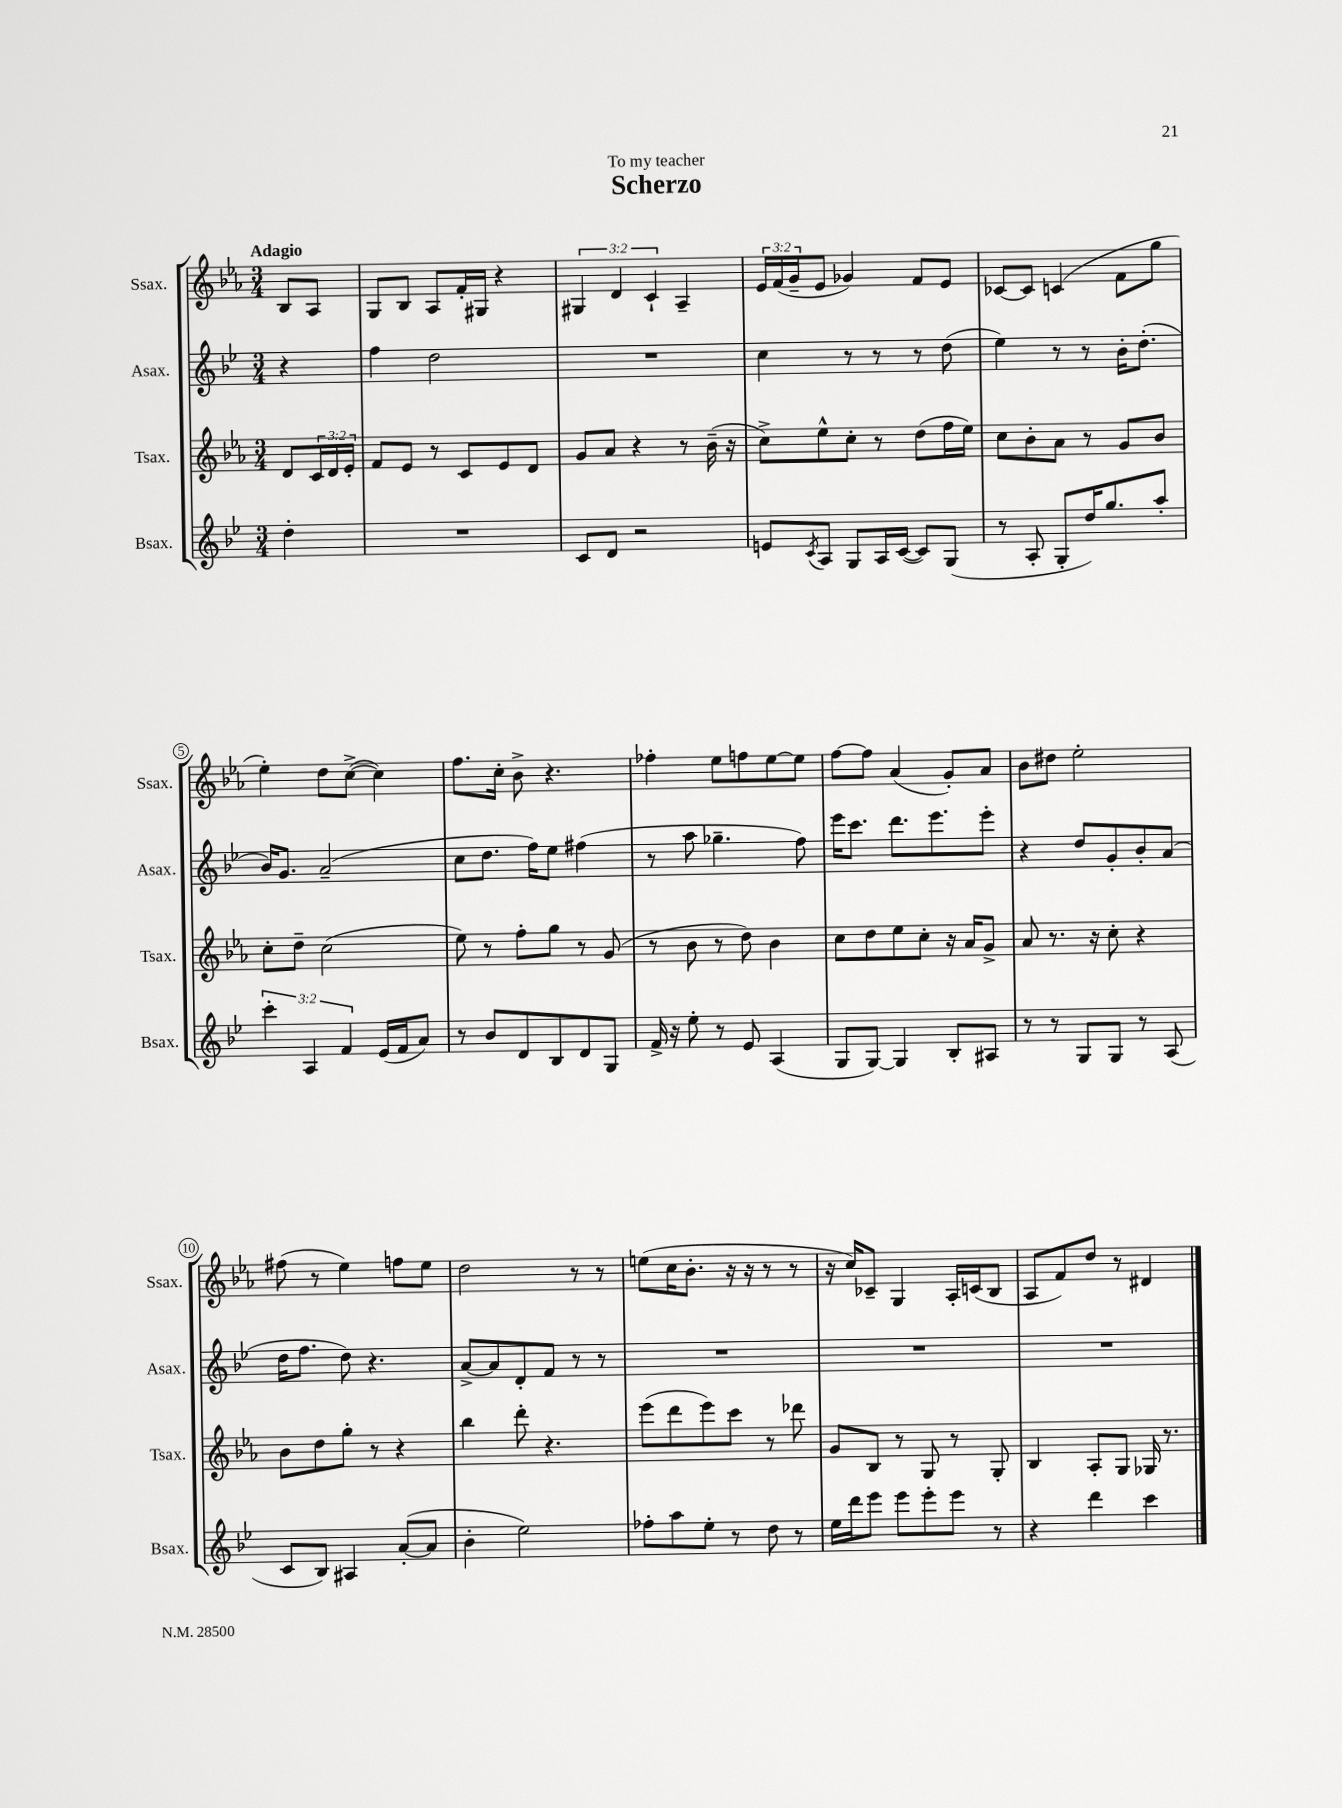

**kern	**kern	**kern	**kern
*part4	*part3	*part2	*part1
*staff4	*staff3	*staff2	*staff1
*I"Bsax.	*I"Tsax.	*I"Asax.	*I"Ssax.
*I'Bsax.	*I'Tsax.	*I'Asax.	*I'Ssax.
*clefG2	*clefG2	*clefG2	*clefG2
*k[b-e-]	*k[b-e-a-]	*k[b-e-]	*k[b-e-a-]
*M3/4	*M3/4	*M3/4	*M3/4
=	=	=	=
!	!	!	!LO:TX:a:B:t=Adagio
4dd'\	8d/L	4r	8B-/L
.	24c/L	.	8A-/J
.	24d/	.	.
.	24e-'/JJ	.	.
=1	=1	=1	=1
2.r	8f/L	4ff\	8G/L
.	8e-/J	.	8B-/J
.	8r	2dd\	8A-/L
.	8c/L	.	16f'/L
.	.	.	16G#X/JJ
.	8e-/	.	4r
.	8d/J	.	.
=2	=2	=2	=2
8c/L	8g/L	2.r	6G#X/
8d/J	8a-/J	.	.
.	.	.	6d/
2r	4r	.	.
.	.	.	6c`/
.	8r	.	4A-~/
.	(16b-~\	.	.
.	16r	.	.
=3	=3	=3	=3
8en/L	8cc^\L)	4cc\	24e-/LL
.	.	.	(24f/
.	.	.	24g~/J
8qc/	.	.	.
8A/J	8ee-^^\	.	8e-/J
8G/L	8cc'\J	8r	4g-X/)
16A/L	8r	8r	.
([16c/JJ	.	.	.
8c/L])	(8dd\L	8r	8f/L
(8G/J	16ff\L	(8dd\	8e-/J
.	16ee-\JJ)	.	.
=4	=4	=4	=4
8r	8cc\L	4ee-\)	[8c-X/L
8A'/	8b-'\	.	8c-/J]
8G'/L	8a-\J	8r	(4cn/
16dd/K)	8r	8r	.
8.gg/	.	.	.
.	8g/L	16b-'\KL	8f\L
.	.	(8.dd'\J	.
8aa'/J	8b-/J	.	8gg\J
!!LO:LB:g=z
=5	=5	=5	=5
6ccc'\	8cc'\L	16b-/KL)	4ee-'\)
.	.	8.g/J	.
.	8dd~\J	.	.
6A/	.	.	.
.	(2cc\	(2a~/	8dd\L
6f/	.	.	.
.	.	.	([8cc^\J
(16e-/LL	.	.	4cc\])
16f/J	.	.	.
8a/J)	.	.	.
=6	=6	=6	=6
8r	8ee-\)	8cc\L	8.ff\L
8b-/L	8r	8.dd\J	.
.	.	.	16cc'\Jk
8d/	8ff'\L	.	8b-^\
.	.	16ff\KL)	.
8B-/	8gg\J	8ee-\J	4.r
8d/	8r	(4ff#X\	.
8G/J	(8g/	.	.
=7	=7	=7	=7
16f^/	8r	8r	4ff-X'\
16r	.	.	.
8ee-'\	8b-\	8aa\	.
8r	8r	4.gg-X~\	8ee-\L
8e-/	8dd\)	.	8ffn\
(4A/	4b-\	.	[8ee-\
.	.	8ff\)	8ee-\J]
=8	=8	=8	=8
8G/L	8cc\L	16eee-\KL	[8ff\L
.	.	8.ccc\J	.
[8G/J)	8dd\	.	8ff\J]
4G/]	8ee-\	8.ddd\L	(4a-/
.	8cc'\J	.	.
.	.	8.eee-\	.
8B-'/L	16r	.	8g'/L)
.	16a-/KL	.	.
8A#X/J	8g^/J	8eee-'\J	8a-/J
=9	=9	=9	=9
8r	8a-/	4r	8b-\L
8r	8.r	.	8dd#X\J
8G/L	.	8dd/L	2ee-'\
.	16r	.	.
8G/J	8cc'\	8g'/	.
8r	4r	8b-'/	.
(8A/	.	(8a/J	.
!!LO:LB:g=z
=10	=10	=10	=10
8c/L	8b-\L	16dd\KL	(8ff#X\
.	.	8.ff\J	.
8B-/J)	8dd\	.	8r
4A#X/	8gg'\J	8dd\)	4ee-\)
.	8r	4.r	.
([8a'/L	4r	.	8ffn\L
8a/J]	.	.	8ee-\J
=11	=11	=11	=11
4b-'\	4bb-\	[8a^/L	2dd\
.	.	8a/]	.
2ee-\)	8ddd'\	8d'/	.
.	4.r	8f/J	.
.	.	8r	8r
.	.	8r	8r
=12	=12	=12	=12
8ff-X'\L	(8eee-\L	2.r	(8een\L
8aa\	8ddd\	.	16cc\K
.	.	.	8.b-'\J
8ee-'\J	8eee-\)	.	.
8r	8ccc\J	.	16r
.	.	.	16r
8dd\	8r	.	8r
8r	8ddd-X\	.	8r
=13	=13	=13	=13
16ee-\LL	8g/L	2.r	16r
16ddd\J	.	.	16cc/KL)
8eee-\J	8B-/J	.	8c-X~/J
8eee-\L	8r	.	4G/
8eee-'\	8G/	.	.
8eee-\J	8r	.	16A-'/LL
.	.	.	(16cn/J
8r	8G'/	.	8B-/J
=14	=14	=14	=14
4r	4B-/	2.r	8A-/L
.	.	.	8f/)
4ddd\	8A-'/L	.	8dd/J
.	8G/J	.	8r
4ccc\	16G-X/	.	4d#X/
.	8.r	.	.
==	==	==	==
*-	*-	*-	*-
